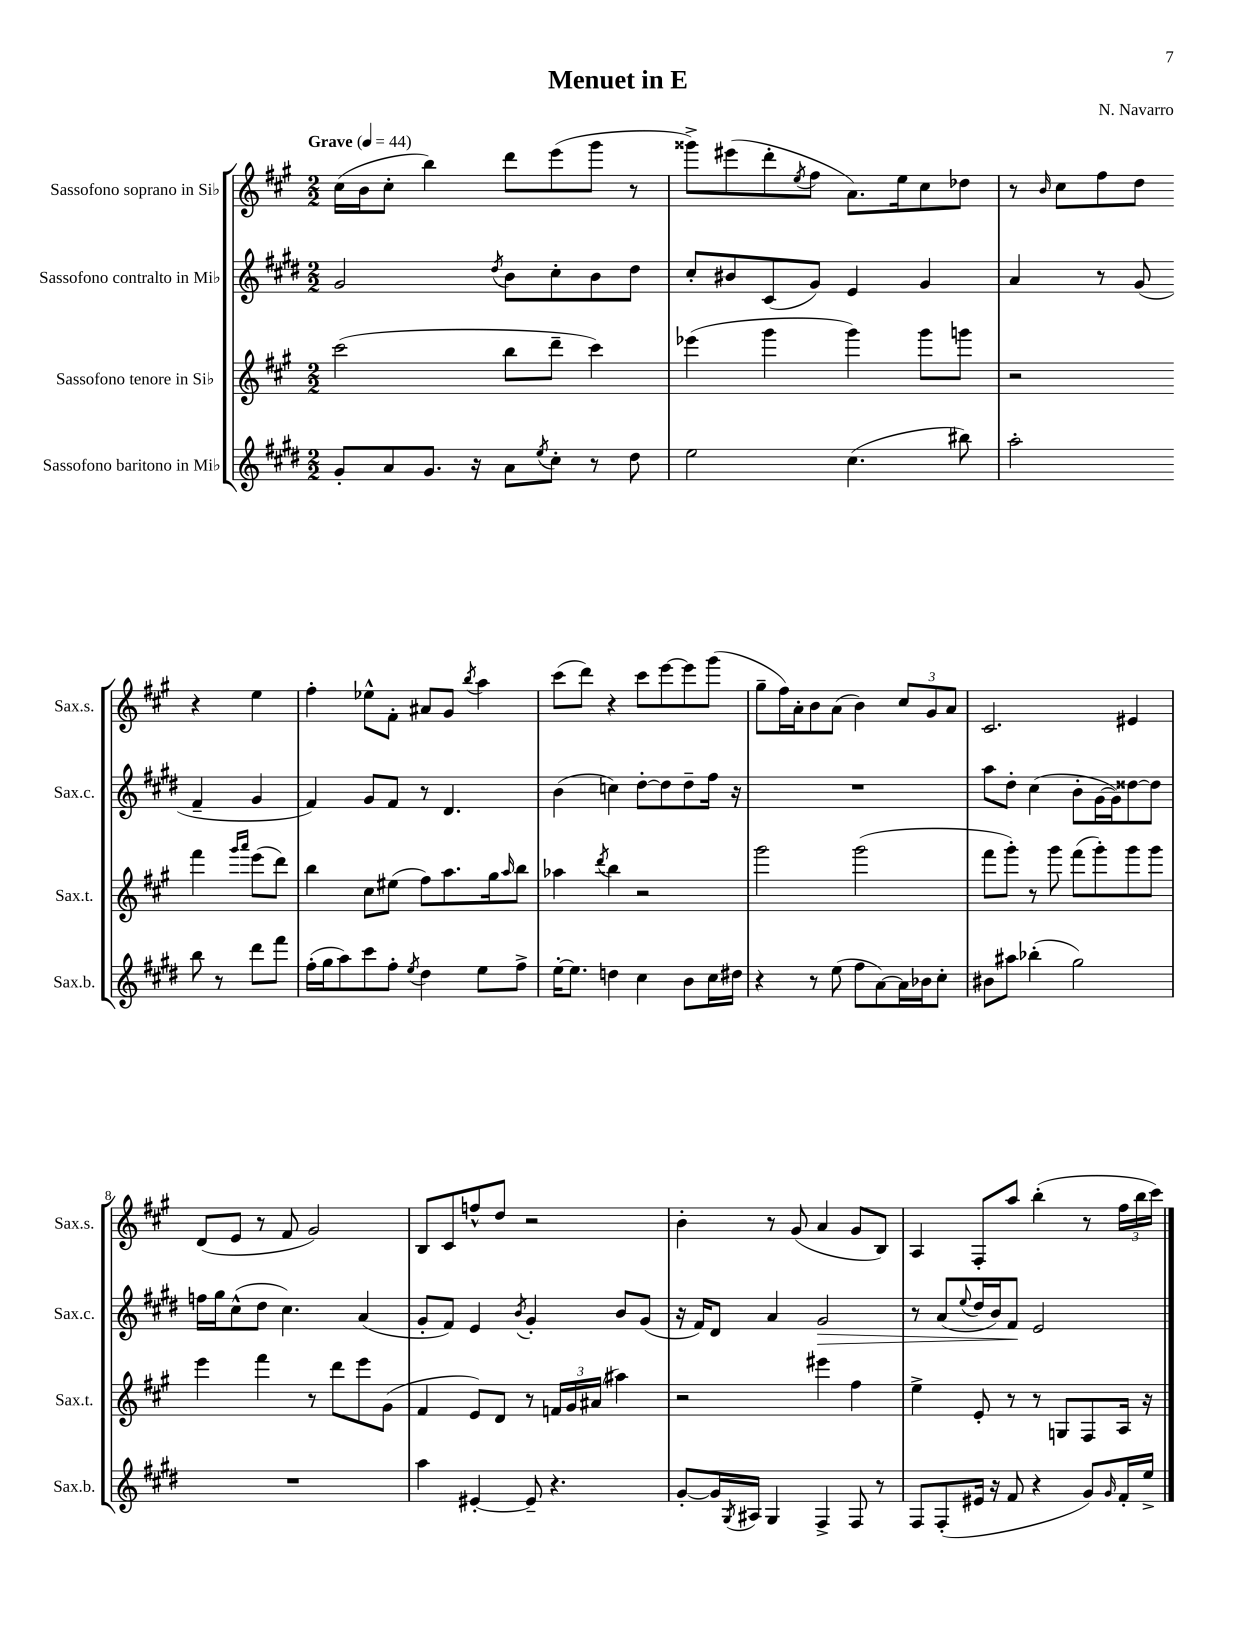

**kern	**kern	**kern	**kern
*staff4	*staff3	*staff2	*staff1
*clefG2	*clefG2	*clefG2	*clefG2
*k[f#c#g#d#]	*k[f#c#g#]	*k[f#c#g#d#]	*k[f#c#g#]
*M2/2	*M2/2	*M2/2	*M2/2
*MM44	*MM44	*MM44	*MM44
8g#'/L	(2ccc#\	2g#/	(16cc#\LL
.	.	.	16b\J
8a/	.	.	8cc#'\J
8.g#/J	.	.	4bb\)
16r	.	.	.
.	.	8qdd#/	.
8a\L	8bb\L	8b\L	8ddd\L
8qee/	.	.	.
8cc#'\J	8ddd~\J	8cc#'\	(8eee\
8r	4ccc#\)	8b\	8ggg#\J
8dd#\	.	8dd#\J	8r
=	=	=	=
2ee\	(4eee-\	8cc#'/L	8ggg##^\L)
.	.	8b#/	(8eee#\
.	4ggg#\	(8c#/	8ddd'\
.	.	.	8qee/
.	.	8g#/J)	8ff#\J
(4.cc#\	4ggg#\)	4e/	8.a\L)
.	.	.	16ee\k
.	8ggg#\L	4g#/	8cc#\
8bb#\)	8ggg\J	.	8dd-\J
=	=	=	=
2aa'\	2r	4a/	8r
.	.	.	16qqb/
.	.	.	8cc#\L
.	.	8r	8ff#\
.	.	(8g#/	8dd\J
8bb\	4fff#\	4f#~/	4r
8r	.	.	.
.	16qqggg#/LL	.	.
.	16qqaaa/JJ	.	.
8ddd#\L	(8eee\L	4g#/	4ee\
8fff#\J	8ddd\J)	.	.
=	=	=	=
(16ff#'\LL	4bb\	4f#/)	4ff#'\
16gg#\J	.	.	.
8aa\)	.	.	.
8ccc#\	8cc#\L	8g#/L	8ee-^^\L
8ff#'\J	(8ee#\J	8f#/J	8f#'\J
8qee/	.	.	.
4dd#\	8ff#\L)	8r	8a#/L
.	8.aa\	4.d#/	8g#/J
.	.	.	8qbb/
8ee\L	.	.	4aa\
.	16gg#\k	.	.
.	16qqaa/	.	.
8ff#^\J	8bb\J	.	.
=	=	=	=
[16ee'\LK	4aa-\	(4b\	(8ccc#\L
8.ee\]J	.	.	.
.	.	.	8ddd\J)
.	8qddd/	.	.
4dd\	4bb\	4cc\)	4r
4cc#\	2r	[8dd#'\L	8ccc#\L
.	.	8dd#\]	[8eee\
8b\L	.	8dd#~\	8eee\]
16cc#\L	.	16ff#\Jk	(8ggg#\J
16dd#\JJ	.	16r	.
=	=	=	=
4r	2ggg#\	1r	8gg#~\L
.	.	.	16ff#\L)
.	.	.	16a'\J
8r	.	.	8b\
(8ee\	.	.	(8a\J
8ff#\L	(2ggg#\	.	4b\)
[8a\)	.	.	.
16a\]L	.	.	12cc#/L
16b-\J	.	.	.
.	.	.	12g#/
8cc#'\J	.	.	.
.	.	.	12a/J
=	=	=	=
8b#\L	8fff#\L	8aa\L	2.c#/
8aa#\J	8ggg#'\J)	8dd#'\J	.
(4bb-'\	8r	(4cc#\	.
.	8ggg#\	.	.
2gg#\)	(8fff#\L	8b'\L	.
.	8ggg#'\)	[16g#\L	.
.	.	16g#\]J)	.
.	8ggg#\	[8dd##\	4e#/
.	8ggg#\J	8dd##\]J	.
=	=	=	=
1r	4eee\	16ff\LL	(8d/L
.	.	16gg#\J	.
.	.	(8cc#^^\	8e/J
.	4fff#\	8dd#\J	8r
.	.	4.cc#\)	8f#/
.	8r	.	2g#/)
.	8ddd\L	.	.
.	8eee\	(4a/	.
.	(8g#\J	.	.
=	=	=	=
4aa\	4f#/	8g#'/L	8B/L
.	.	8f#/J)	8c#/
[4e#'/	8e/L)	4e/	8ff^^/
.	8d/J	.	8dd/J
.	.	8qb/	.
8e#~/]	8r	4g#'/	2r
4.r	24f/LL	.	.
.	24g#/	.	.
.	(24a#/JJ	.	.
.	4aa#\)	8b/L	.
.	.	(8g#/J	.
=	=	=	=
[8g#'/L	2r	16r	4b'\
.	.	16f#/LK)	.
16g#/]L	.	8d#/J	.
8qG#/	.	.	.
16A#/JJ	.	.	.
4G#/	.	4a/	8r
.	.	.	(8g#/
4F#^/	4eee#\	2g#/	4a/
8F#/	4ff#\	.	8g#/L
8r	.	.	8B/J)
=	=	=	=
8F#/L	4ee^\	8r	4A/
(8F#'/	.	(8a/L	.
.	.	8qqee/	.
16e#/Jk	8e'/	16dd#/L	8F#'/L
16r	.	16b/J)	.
8f#/	8r	8f#/J	8aa/J
4r	8r	2e/	(4bb'\
.	8G/L	.	.
8g#/L)	8F#/	.	8r
16qqg#/	.	.	.
16f#'/L	16A/Jk	.	24ff#\LL
.	.	.	24bb\
16ee^/JJ	16r	.	.
.	.	.	24ccc#\JJ)
==	==	==	==
*-	*-	*-	*-
